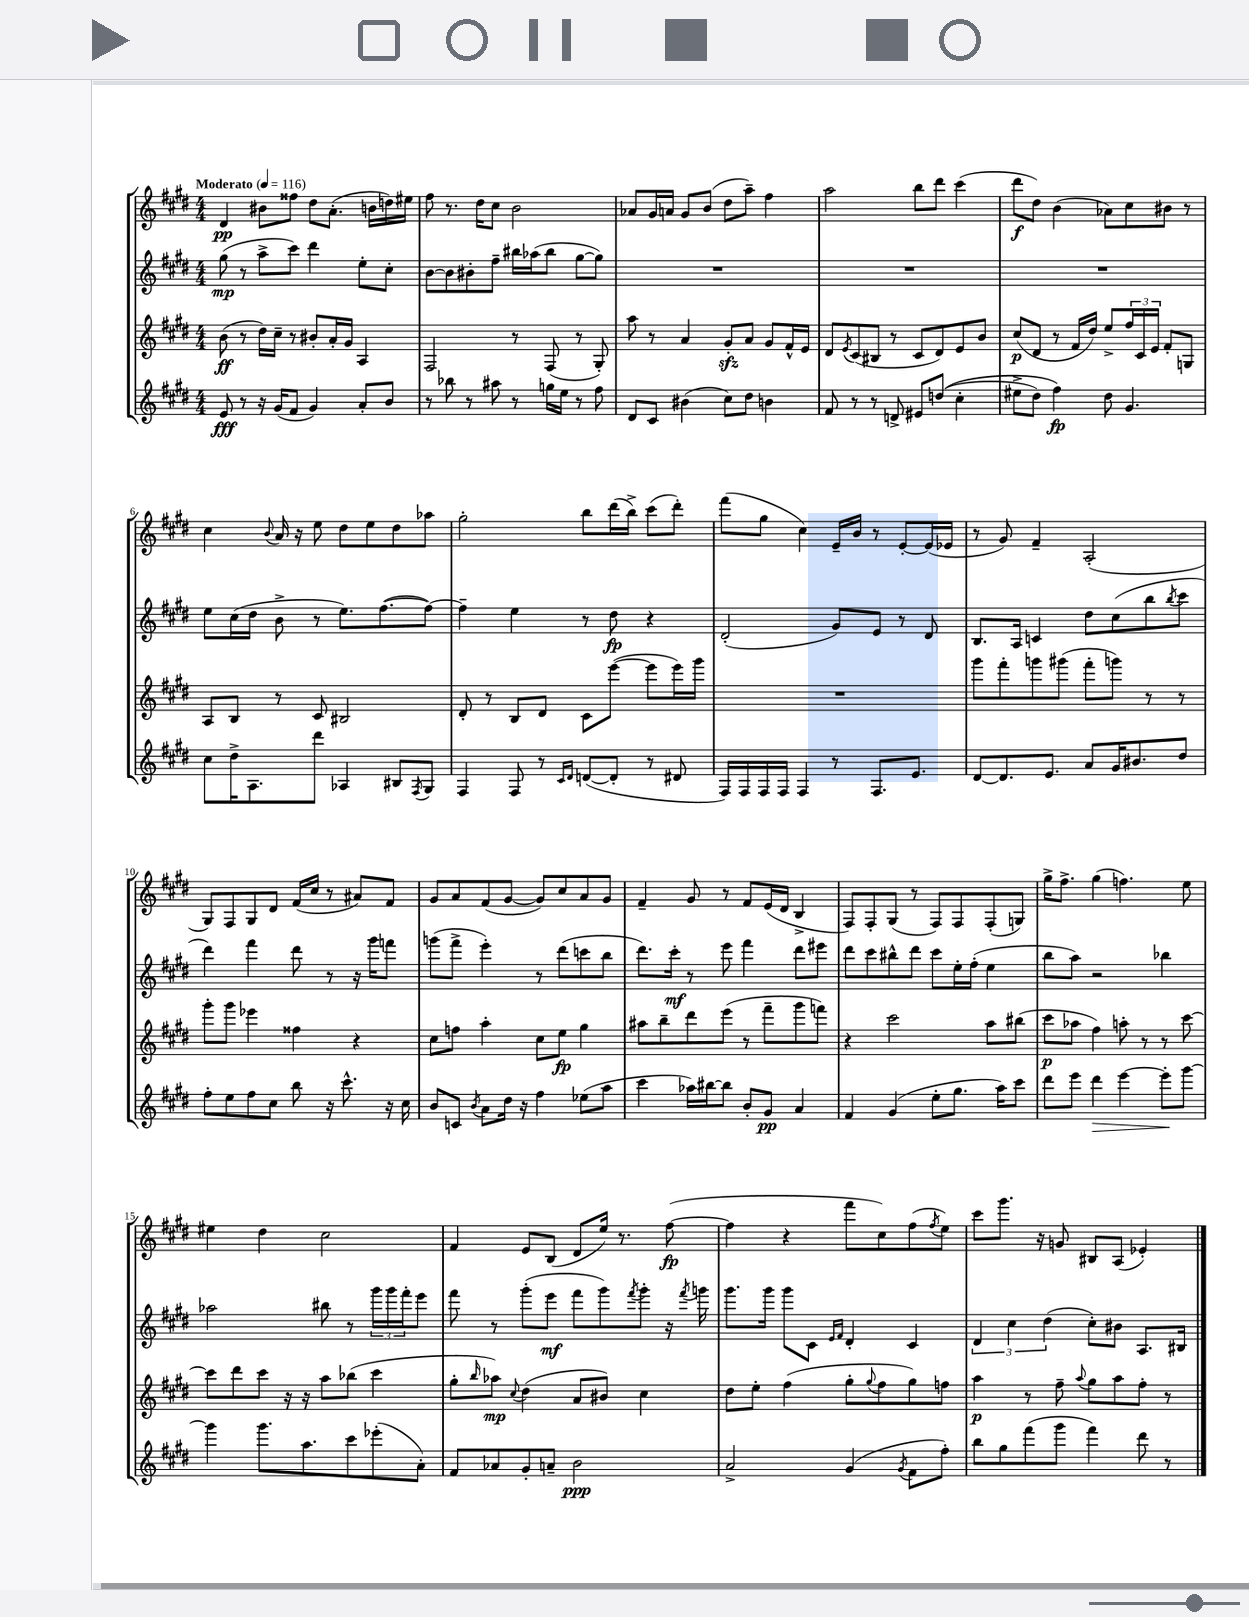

**kern	**kern	**kern	**kern
*staff4	*staff3	*staff2	*staff1
*clefG2	*clefG2	*clefG2	*clefG2
*k[f#c#g#d#]	*k[f#c#g#d#]	*k[f#c#g#d#]	*k[f#c#g#d#]
*M4/4	*M4/4	*M4/4	*M4/4
*MM116	*MM116	*MM116	*MM116
8e	(8b	(8gg#	4d#
8r	8r	8r	.
16r	16dd#)	8aa^	8b#
(16g#	16cc#~	.	.
8f#	8r	8ccc#)	8ff##
4g#)	8b#'	4ddd#	8dd#
.	16a'	.	(8.a'
.	16g#	.	.
8a'	4A	8ee'	.
.	.	.	16b
8b	.	8cc#'	16dd)
.	.	.	16ee#
=	=	=	=
8r	2F#	[8b	8ff#
8bb-	.	8b]	8.r
8r	.	8b#'	.
.	.	.	16dd#
8aa#	.	8ff#~	8cc#
8r	8r	16bb#	2b
.	.	(16aa-	.
16gg	(8F#	8bb#	.
16ee	.	.	.
8r	8r	[8gg#	.
8ff#	8G#')	8gg#])	.
=	=	=	=
8d#	8aa	1r	8a-
8c#	8r	.	16g#
.	.	.	16a
(4b#	4a	.	8g#
.	.	.	(8b
8cc#)	8g#'	.	8dd#
8dd#	8a	.	8aa~)
4b	8g#	.	4ff#
.	16f#^^	.	.
.	16e	.	.
=	=	=	=
8f#	8d#	1r	2aa
.	8qe	.	.
8r	(8c#	.	.
8r	8B#	.	.
8d^	8r	.	.
8e#	8c#	.	8bb
&((8dd	8d#)	.	8ddd#
4cc#'	8e	.	(4ccc#
.	8b	.	.
=	=	=	=
8ee#^	(8cc#	1r	8ddd#
8dd#)	8d#	.	8dd#)
4ff#&)	8r	.	(4b
.	16f#	.	.
.	16dd#)	.	.
8dd#	8ee^	.	8a-)
4.g#	24ff#	.	8cc#
.	24c#	.	.
.	24e	.	.
.	8f#'	.	8b#
.	8G	.	8r
=	=	=	=
8cc#	8A	8ee	4cc#
16dd#^	8B	(16cc#	.
8.A	.	16dd#	.
.	.	.	8qqb
.	8r	8b^	16a
.	.	.	16r
8ddd#	8c#	8r	8ee
4A-	2B#	8.ee)	8dd#
.	.	.	8ee
.	.	([8.ff#	.
8B#	.	.	8dd#
8qF#	.	.	.
8G#	.	8ff#_)	8aa-
=	=	=	=
4F#	8d#'	4ff#~]	2gg#'
.	8r	.	.
8F#	8B	4ee	.
8r	8d#	.	.
16qqc#	.	.	.
16qqd#	.	.	.
([8d	8c#	8r	8bb
8d']	([8eee	8dd#	(16ddd#
.	.	.	16bb^)
8r	8eee]	4r	(8ccc#
8d#	16eee)	.	8ddd#')
.	16ggg#	.	.
=	=	=	=
16F#)	1r	(2d#'	(8fff#
16F#	.	.	.
16F#	.	.	8gg#
16F#	.	.	.
4F#	.	.	4cc#)
8r	.	8g#)	16e~
.	.	.	16b
8.F#	.	8e	8r
.	.	8r	[8e'
8.e	.	.	.
.	.	8d#	(16e]
.	.	.	16e-
=	=	=	=
[8d#	8ggg#	8.B	8r
8.d#]	8fff#'	.	8g#)
.	.	16A	.
.	8ggg	4c	4f#~
8.e	.	.	.
.	(8ggg#	.	.
8a	8fff#'	8dd#	(2A'
16g#	8ggg)	(8cc#	.
8.b#	.	.	.
.	8r	8bb	.
.	.	8qbb	.
8dd#	8r	8ccc#	.
=	=	=	=
8ff#'	8ggg#'	4ddd#)	8G#)
8ee	8ggg#	.	8F#
8ff#	4eee-	4fff#	8G#
8cc#	.	.	8d#
8bb	4ff##	8ddd#	(16f#
.	.	.	16cc#
16r	.	8r	8r
8.ccc#^^	.	.	.
.	4r	16r	8a#)
.	.	16ggg#	.
16r	.	8fff	8f#
16cc#	.	.	.
=	=	=	=
8b	8cc#	(8ggg	8g#
8c	8ff	8fff#^	8a
8qb	.	.	.
8a	4aa'	4eee')	(8f#
16dd#	.	.	[8g#
16r	.	.	.
4ff#	8cc#	8r	8g#])
.	8ee	(8ddd#	8cc#
(8ee-	4gg#	8ccc	8a
8aa	.	8bb	8g#
=	=	=	=
4ccc#	8aa#	8.ddd#)	4f#~
.	8bb~	.	.
.	.	16ccc#'	.
16aa-)	8ddd#	8r	8g#
[16bb#	.	.	.
8bb#]	(8eee	8eee	8r
8b'	8r	4fff#	8f#
8g#	8fff#~	.	(16e
.	.	.	16d#
4a	8ggg#	8ddd#	4B^
.	8fff)	8eee#	.
=	=	=	=
4f#	4r	8ddd#	8F#)
.	.	8ccc#	8F#'
(4g#	2ccc#	8bb#^^	(8G#
.	.	8ddd#	8r
8ee'	.	8ccc#	8F#)
8.gg#	.	16ee'	8F#
.	.	(16ff#'	.
.	8aa	4ee	(8F#'
16aa)	.	.	.
8ccc#	(8bb#	.	8G)
=	=	=	=
8ddd#	8ccc#	8bb	16gg#^
.	.	.	8.ff#^
8eee	8aa-	8aa)	.
4ddd#	4ff#)	2r	(4gg#
[4eee	8aa'	.	4.ff)
.	8r	.	.
8eee']	8r	4bb-	.
[8ggg#	[8ccc#	.	8ee
=	=	=	=
4ggg#]	8ccc#]	2aa-	4ee#
.	8ddd#	.	.
8.ggg#	8ccc#	.	4dd#
.	16r	.	.
8.aa	16r	.	.
.	8aa	8bb#	2cc#
8ccc#	(8bb-	8r	.
(8eee-'	4ccc#	24ggg#	.
.	.	24ggg#	.
.	.	24fff#'	.
8a')	.	8eee	.
=	=	=	=
8f#	8gg#'	8fff#	4f#
.	16qqbb	.	.
8a-	8aa-)	8r	.
.	8qqcc#	.	.
8g#'	(4dd#	(8ggg#'	8e
8a~	.	8eee	(8B
2b	8a	8fff#	8d#
.	8b#)	8ggg#)	16ee)
.	.	.	8.r
.	.	8qfff#	.
.	4cc#	8ggg#'	.
.	.	16r	([8ff#
.	.	8qfff#	.
.	.	16ggg	.
=	=	=	=
2a^	8dd#	8.ggg#	4ff#]
.	8ee'	.	.
.	.	16ggg#	.
.	(4ff#	8ggg#	4r
.	.	8c#	.
.	.	16qqe	.
.	.	16qqf#	.
(4g#	8gg#'	4d#'	8fff#
.	8qqgg#	.	.
.	8ff#	.	8cc#)
8qg#	.	.	.
8f#	8gg#)	4c#	(8ff#
.	.	.	8qff#
8ff#')	8ff	.	8ee)
=	=	=	=
8bb	4aa	6d#	8ccc#
8gg#	.	.	8.ggg#
.	.	6cc#	.
(8fff#	8r	.	.
.	.	.	16r
.	.	(6dd#	.
8ggg#	8ff#~	.	8g
.	8qqaa	.	.
4fff#)	8gg#	8cc#')	8B#
.	8aa	8b#	(8A
8ddd#	8ff#'	8.A	4e-')
8r	8r	.	.
.	.	16B#	.
==	==	==	==
*-	*-	*-	*-
